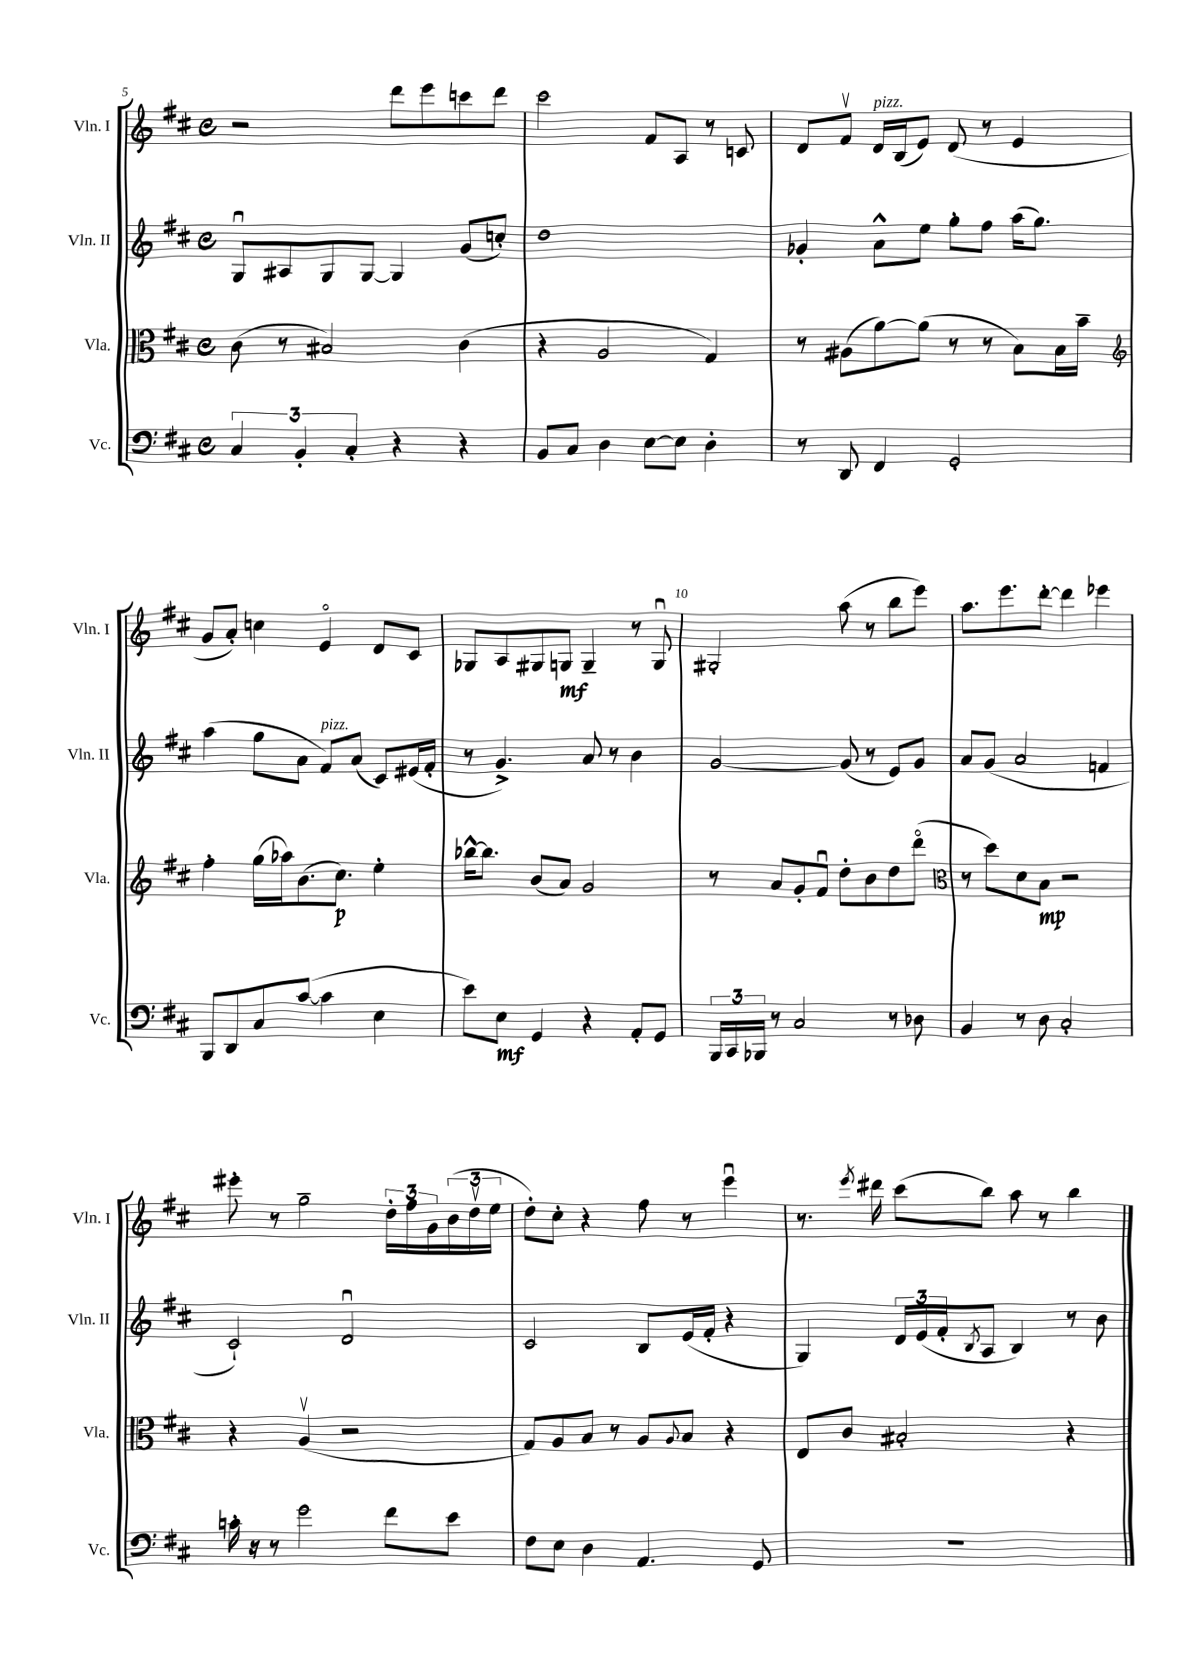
<<
\new StaffGroup <<
\new Staff = "s0" \with { instrumentName = "Vln. I" shortInstrumentName = "Vln. I" } {
    \clef treble \key d \major \defaultTimeSignature \time 4/4
    r2 d'''8 e'''8 c'''8 d'''8 |
    cis'''2 fis'8 a8 r8 c'8 |
    d'8 fis'8\upbow d'16^\markup { \italic "pizz." } b16( e'8) d'8( r8 e'4 |
    g'8 a'8-.) c''4 e'4\flageolet d'8 cis'8 |
    ges8 a8 gis8 g8\mf g4-- r8 g8\downbow |
    gis2-. a''8( r8 b''8 e'''8) |
    a''8. e'''8. d'''8~-. d'''4 ees'''4 |
    eis'''8-. r8 g''2-- \tuplet 3/2 { d''16-. fis''16 g'16 } \tuplet 3/2 { b'16( d''16\upbow e''16 } |
    d''8-.) cis''8-. r4 fis''8 r8 e'''4\downbow |
    r8. \acciaccatura { e'''8 } dis'''16 cis'''8( b''8) a''8 r8 b''4 \bar "|." |
}
\new Staff = "s1" \with { instrumentName = "Vln. II" shortInstrumentName = "Vln. II" } {
    \clef treble \key d \major \defaultTimeSignature \time 4/4
    g8\downbow ais8 g8 g8~ g4 g'8( c''8-.) |
    d''1 |
    ges'4-. a'8-^ e''8 g''8-. fis''8 a''16( g''8.) |
    a''4( g''8 a'8 fis'8^\markup { \italic "pizz." }) a'8( cis'8) eis'16( fis'16-. |
    r8 g'4.->) a'8 r8 b'4 |
    g'2~ g'8( r8 e'8) g'8 |
    a'8 g'8( a'2 f'4 |
    cis'2-!) d'2\downbow |
    cis'2 b8 e'16( fis'16-. r4 |
    g4) \tuplet 3/2 { d'16 e'16( fis'16-. } \acciaccatura { b8 } a8 b4) r8 b'8 \bar "|." |
}
\new Staff = "s2" \with { instrumentName = "Vla." shortInstrumentName = "Vla." } {
    \clef alto \key d \major \defaultTimeSignature \time 4/4
    cis'8( r8 bis2) cis'4( |
    r4 a2 g4) |
    r8 ais8( a'8~) a'8( r8 r8 b8) b16 b'16-- |
    \clef treble fis''4-. g''16( aes''16) b'8.( cis''8.\p) e''4-. |
    bes''16~-^ bes''8. b'8( a'8) g'2 |
    r8 a'8 g'8-. fis'8\downbow d''8-. b'8 d''8 d'''8\flageolet( |
    \clef alto r8 d''8) d'8 b8\mp r2 |
    r4 a4\upbow( r2 |
    g8) a8 b8 r8 a8 \appoggiatura { a8 } b8 r4 |
    e8 cis'8 bis2-. r4 \bar "|." |
}
\new Staff = "s3" \with { instrumentName = "Vc." shortInstrumentName = "Vc." } {
    \clef bass \key d \major \defaultTimeSignature \time 4/4
    \tuplet 3/2 { cis4 b,4-. cis4-. } r4 r4 |
    b,8 cis8 d4 e8~ e8 d4-. |
    r8 d,8 fis,4 g,2-. |
    b,,8 d,8 cis8 cis'8~( cis'4 e4 |
    e'8) e8\mf g,4 r4 a,8-. g,8 |
    \tuplet 3/2 { b,,16 cis,16 bes,,16 } r8 cis2 r8 des8 |
    b,4 r8 d8 cis2-. |
    c'16-. r16 r8 g'2 fis'8 e'8 |
    fis8 e8 d4 a,4. g,8 |
    R1 \bar "|." |
}
>>
>>
\layout { \context { \Score currentBarNumber = #5 \override BarNumber.break-visibility = ##(#f #t #t) barNumberVisibility = #(every-nth-bar-number-visible 5) } }
